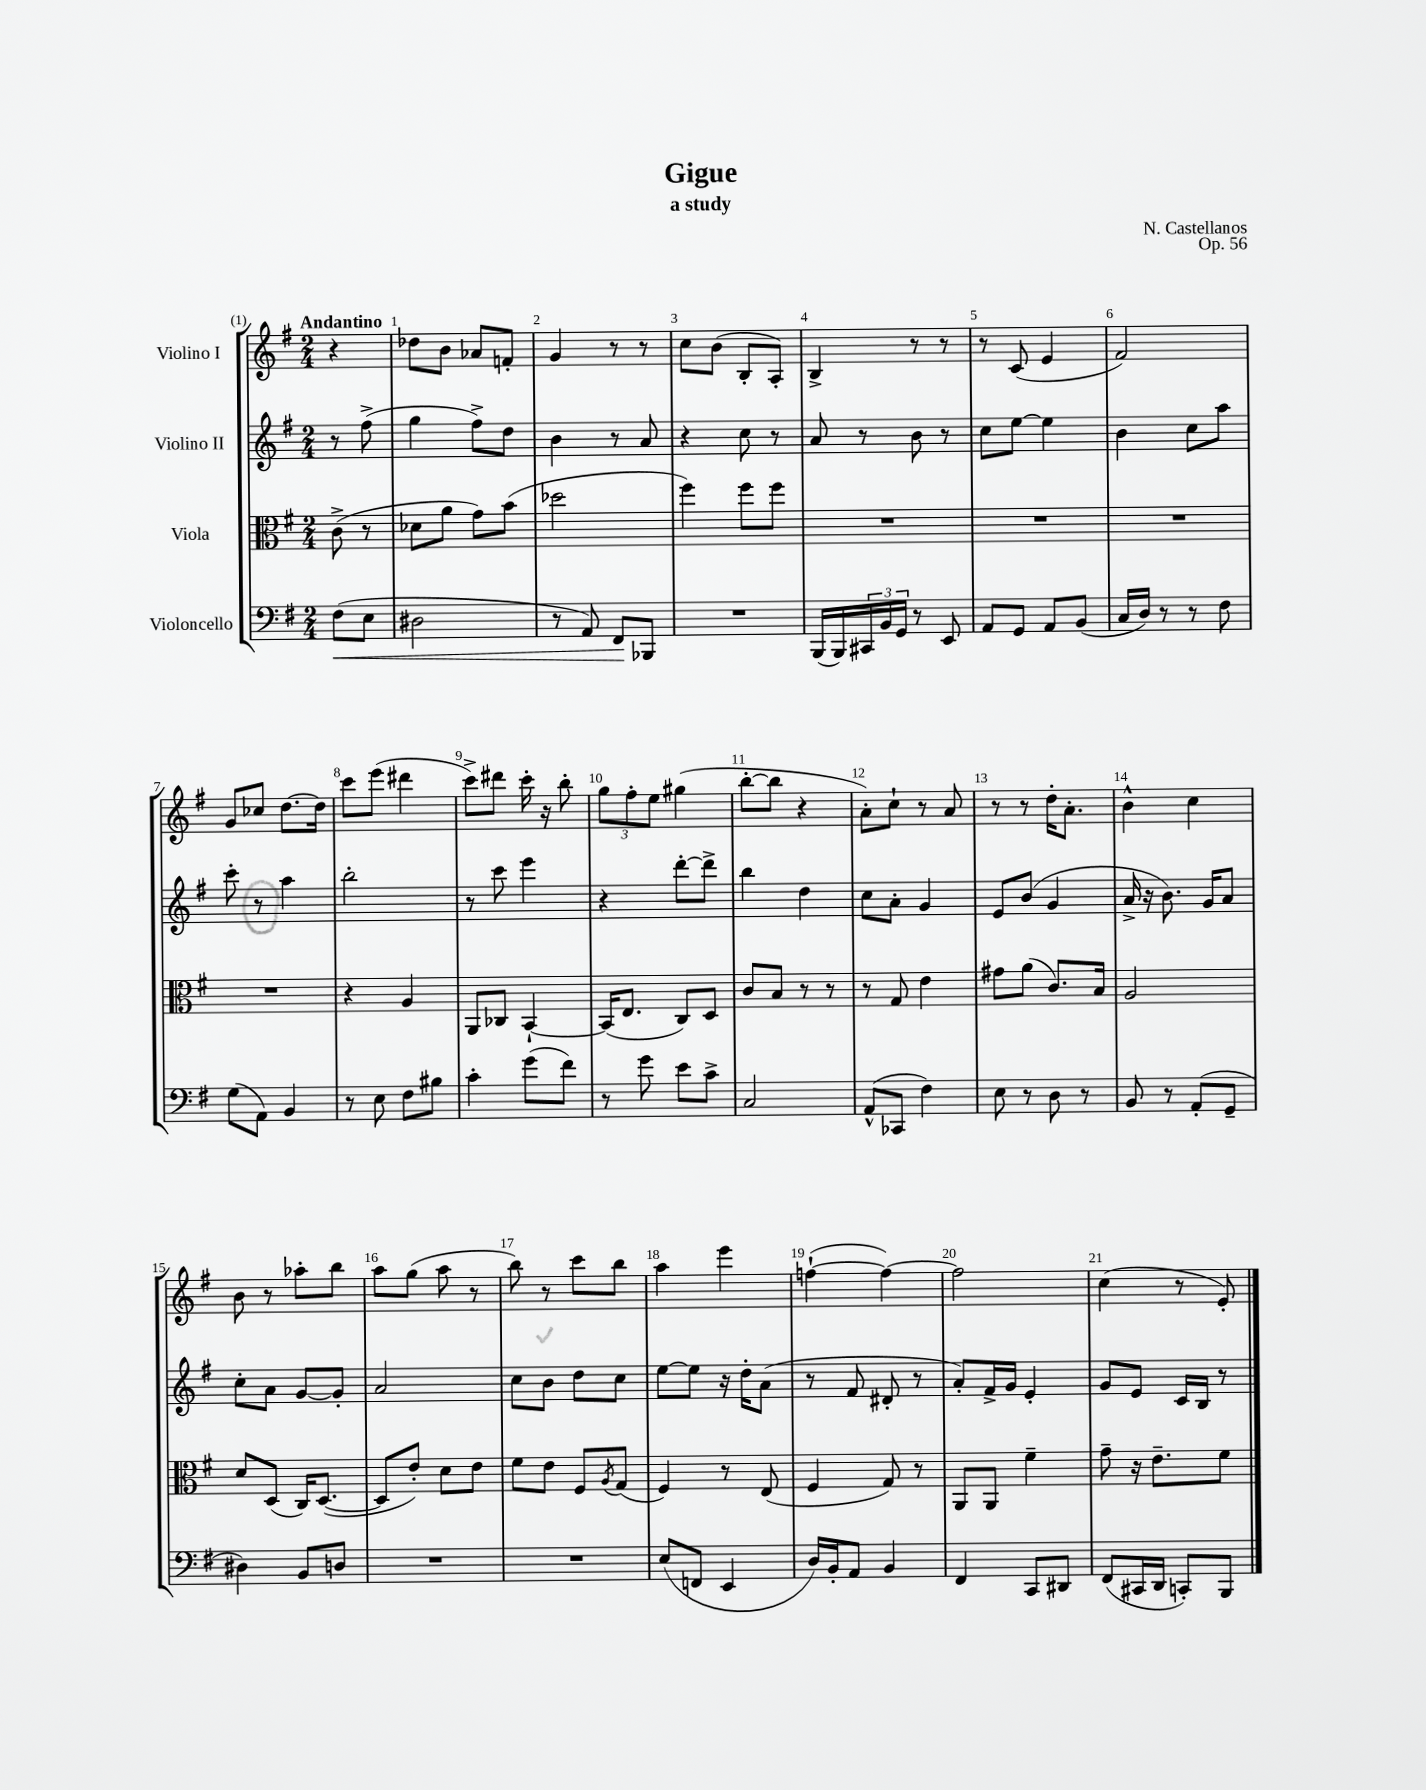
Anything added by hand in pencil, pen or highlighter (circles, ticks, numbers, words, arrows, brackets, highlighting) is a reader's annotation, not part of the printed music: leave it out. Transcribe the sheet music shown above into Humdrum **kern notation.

**kern	**dynam	**kern	**kern	**kern
*part4	*part4	*part3	*part2	*part1
*staff4	*staff4	*staff3	*staff2	*staff1
*I"Violoncello	*	*I"Viola	*I"Violino II	*I"Violino I
*clefF4	*	*clefC3	*clefG2	*clefG2
*k[f#]	*	*k[f#]	*k[f#]	*k[f#]
*M2/4	*	*M2/4	*M2/4	*M2/4
=	=	=	=	=
!	!	!	!	!LO:TX:a:B:t=Andantino
!	!LO:HP:b	!	!	!
(8F#\L	<	(8c^\	8r	4r
8E\J	.	8r	(8ff#^\	.
=1	=1	=1	=1	=1
2D#X\	.	8d-X\L	4gg\	8dd-X\L
.	.	8a\J	.	8b\J
.	.	8g\L)	8ff#^\L)	8a-X/L
.	.	(8b\J	8dd\J	8fn'/J
=2	=2	=2	=2	=2
8r	.	2dd-X\	4b\	4g/
8AA/)	.	.	.	.
8FF#/L	.	.	8r	8r
8BBB-X/J	[	.	8a/	8r
=3	=3	=3	=3	=3
2r	.	4ff#\)	4r	8cc\L
.	.	.	.	(8b\J
.	.	8ff#\L	8cc\	8B'/L
.	.	8ff#\J	8r	8A'/J)
=4	=4	=4	=4	=4
(16BBB/LL	.	2r	8a/	4B^/
16BBB/)	.	.	.	.
24CC#X/	.	.	8r	.
24BB/	.	.	.	.
24GG/JJ	.	.	.	.
8r	.	.	8b\	8r
8EE/	.	.	8r	8r
=5	=5	=5	=5	=5
8AA/L	.	2r	8cc\L	8r
8GG/J	.	.	[8ee\J	(8c/
8AA/L	.	.	4ee\]	4e/
(8BB/J	.	.	.	.
=6	=6	=6	=6	=6
16C/LL	.	2r	4b\	2f#/)
16D/JJ)	.	.	.	.
8r	.	.	.	.
8r	.	.	8cc\L	.
8F#\	.	.	8aa\J	.
!!LO:LB:g=z
=7	=7	=7	=7	=7
(8G\L	.	2r	8ccc'\	8g/L
8AA\J)	.	.	8r	8cc-X/J
4BB/	.	.	4aa\	[8.dd\L
.	.	.	.	16dd\Jk]
=8	=8	=8	=8	=8
8r	.	4r	2bb'\	8ccc\L
8E\	.	.	.	(8eee\J
8F#\L	.	4A/	.	4ddd#X\
8B#X\J	.	.	.	.
=9	=9	=9	=9	=9
4c'\	.	8AA/L	8r	8ccc^\L)
.	.	8C-X/J	8ccc\	8ddd#X\J
(8g\L	.	[4BB`/	4eee\	16ccc'\
.	.	.	.	16r
8f#\J)	.	.	.	8bb'\
=10	=10	=10	=10	=10
8r	.	(16BB/KL]	4r	12gg\L
.	.	8.E/J	.	.
.	.	.	.	12ff#'\
8g\	.	.	.	.
.	.	.	.	12ee\J
8e\L	.	8C/L)	[8ddd'\L	(4gg#X\
8c^\J	.	8D/J	8ddd^\J]	.
=11	=11	=11	=11	=11
2C/	.	8c/L	4bb\	[8bb'\L
.	.	8B/J	.	8bb\J]
.	.	8r	4dd\	4r
.	.	8r	.	.
=12	=12	=12	=12	=12
(8AA^^/L	.	8r	8cc\L	8a'\L)
8CC-X/J	.	8G/	8a'\J	8cc`\J
4F#\)	.	4e\	4g/	8r
.	.	.	.	8a/
=13	=13	=13	=13	=13
8E\	.	8g#X\L	8e/L	8r
8r	.	(8a\J	(8b/J	8r
8D\	.	8.c/L)	4g/	16dd'\KL
.	.	.	.	8.a'\J
8r	.	.	.	.
.	.	16B/Jk	.	.
=14	=14	=14	=14	=14
8BB/	.	2A/	16a^/	4b^^\
.	.	.	16r	.
8r	.	.	8.b\)	.
(8AA'/L	.	.	.	4cc\
.	.	.	16g/KL	.
8GG~/J	.	.	8a/J	.
!!LO:LB:g=z
=15	=15	=15	=15	=15
4D#X\)	.	8d/L	8cc'\L	8b\
.	.	(8D/J	8a\J	8r
8BB/L	.	16C/KL)	[8g/L	8aa-X'\L
.	.	([8.D/J	.	.
8Dn/J	.	.	8g'/J]	8bb\J
=16	=16	=16	=16	=16
2r	.	8D/L]	2a/	8aa\L
.	.	8e'/J)	.	(8gg\J
.	.	8d\L	.	8aa\
.	.	8e\J	.	8r
=17	=17	=17	=17	=17
2r	.	8f#\L	8cc\L	8bb\)
.	.	8e\J	8b\J	8r
.	.	8F#/L	8dd\L	8ccc\L
.	.	8qA/	.	.
.	.	(8G/J	8cc\J	8bb\J
=18	=18	=18	=18	=18
(8E/L	.	4F#/)	[8ee\L	4aa\
8FFn/J	.	.	8ee\J]	.
4EE/	.	8r	16r	4eee\
.	.	.	16dd'\KL	.
.	.	(8E/	(8a\J	.
=19	=19	=19	=19	=19
16D/LL)	.	4F#/	8r	([4ffn`\
16BB'/J	.	.	.	.
8AA/J	.	.	8f#/	.
4BB/	.	8G/)	8d#X'/	4ff\_)
.	.	8r	8r	.
=20	=20	=20	=20	=20
4FF#/	.	8AA/L	8a'/L)	2ff\]
.	.	8AA/J	16f#^/L	.
.	.	.	16g/JJ	.
8CC/L	.	4f#~\	4e'/	.
8DD#X/J	.	.	.	.
=21	=21	=21	=21	=21
(8FF#/L	.	8g~\	8g/L	(4cc\
16CC#X/L	.	16r	8e/J	.
16DD/JJ	.	8.e~\L	.	.
8CCn'/L)	.	.	16c/LL	8r
.	.	.	16B/JJ	.
8BBB/J	.	8f#\J	8r	8e'/)
==	==	==	==	==
*-	*-	*-	*-	*-
